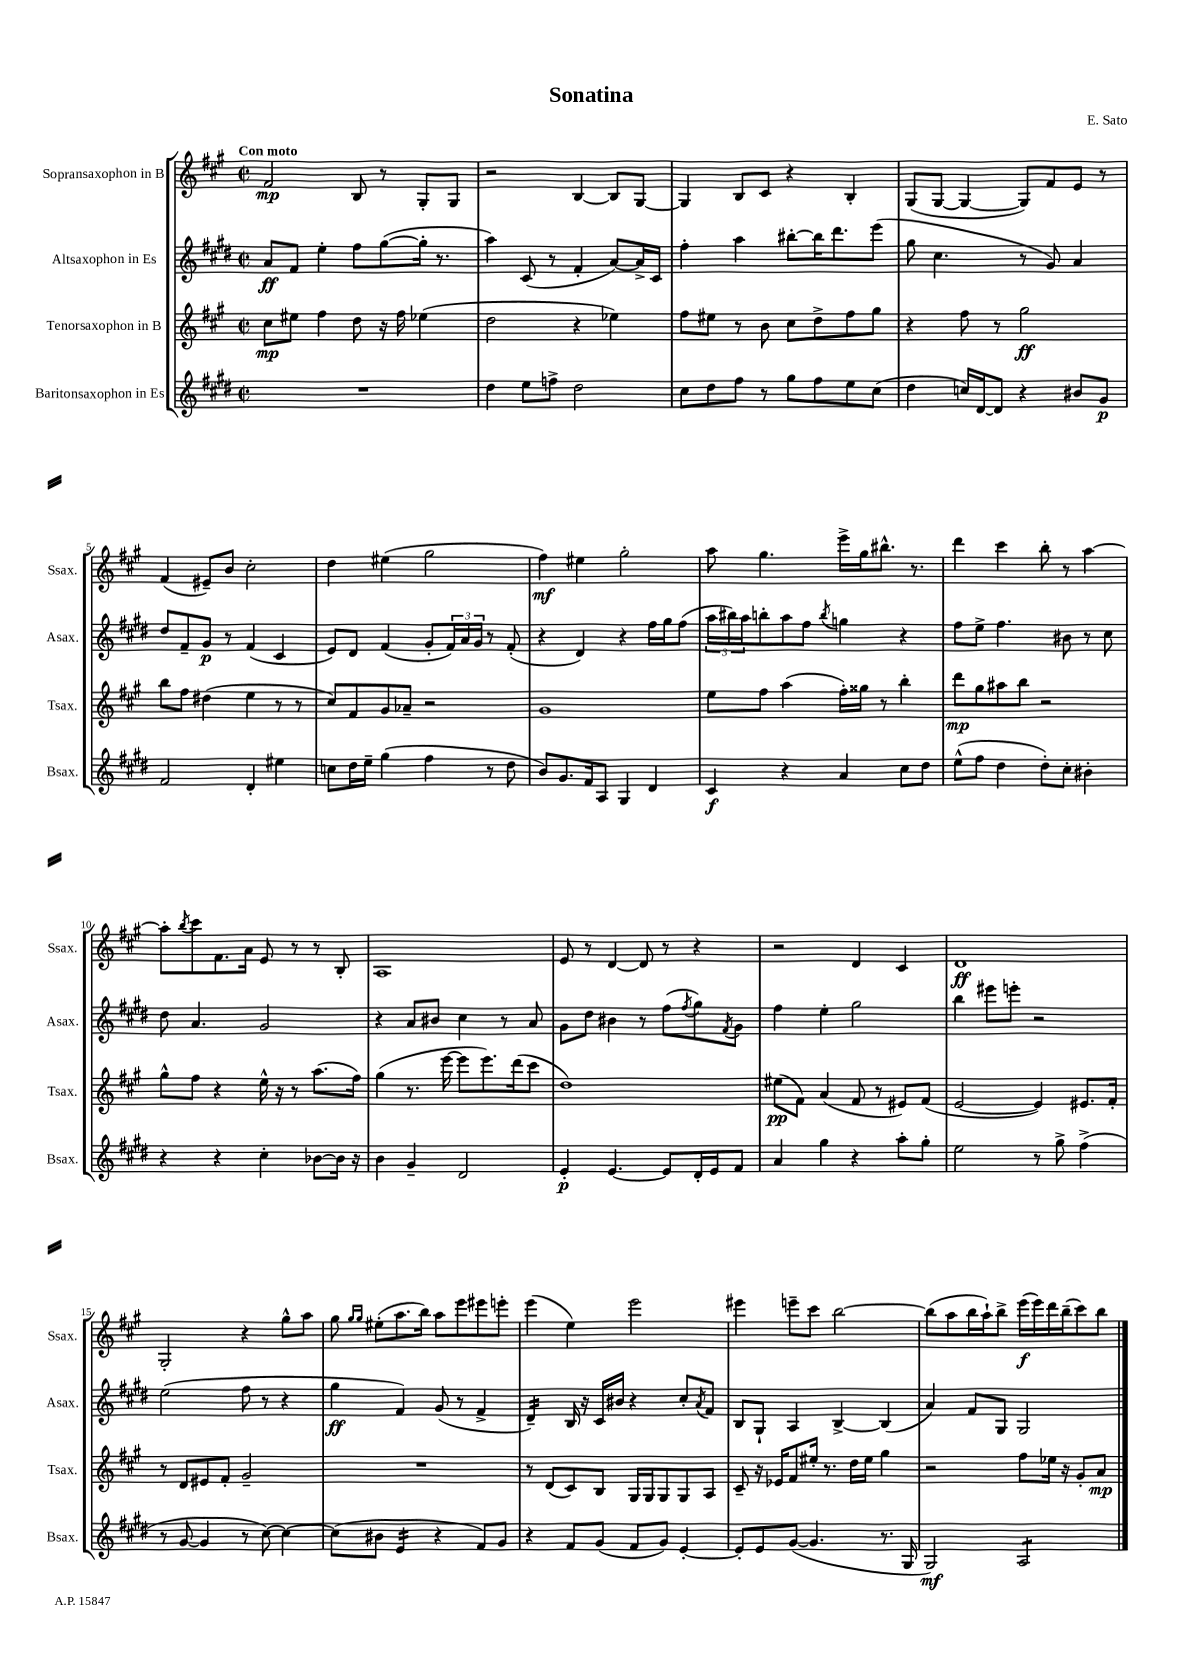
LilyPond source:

\header { title = "Sonatina" composer = "E. Sato" }
<<
\new StaffGroup <<
\new Staff = "s0" \with { instrumentName = "Sopransaxophon in B" shortInstrumentName = "Ssax." } {
    \clef treble \key a \major \defaultTimeSignature \time 2/2 \tempo "Con moto"
    fis'2\mp b8 r8 gis8-. gis8 |
    r2 b4~ b8 gis8~ |
    gis4 b8 cis'8 r4 b4-. |
    gis8( gis8~ gis4~ gis8) fis'8 e'8 r8 |
    fis'4( eis'8--) b'8 cis''2-. |
    d''4 eis''4( gis''2 |
    fis''4\mf) eis''4 gis''2-. |
    a''8 gis''4. e'''16-> gis''16 bis''8.-^ r8. |
    d'''4 cis'''4 b''8-. r8 a''4~ |
    a''8-. \acciaccatura { b''8 } cis'''8 fis'8. a'16 e'8 r8 r8 b8-. |
    a1 |
    e'8 r8 d'4~ d'8 r8 r4 |
    r2 d'4 cis'4 |
    d'1\ff |
    gis2-. r4 gis''8-^ a''8 |
    gis''8 \grace { gis''16 gis''16 } eis''8-.( a''8. b''16) a''8 e'''8 eis'''8 e'''8-. |
    e'''4( e''4) e'''2 |
    eis'''4 e'''8-- cis'''8 b''2~ |
    b''8( a''8 b''16 a''16-!) b''8-> e'''16\f( e'''16) d'''16 b''16--( cis'''8) b''8 \bar "|." |
}
\new Staff = "s1" \with { instrumentName = "Altsaxophon in Es" shortInstrumentName = "Asax." } {
    \clef treble \key e \major \defaultTimeSignature \time 2/2
    a'8\ff fis'8 e''4-. fis''8 gis''8~( gis''16-. r8. |
    a''4) cis'8( r8 fis'4-. a'8~) a'16-> cis'16 |
    fis''4-. a''4 bis''8~-. bis''16 dis'''8. e'''8( |
    gis''8 cis''4. r8 gis'8) a'4 |
    dis''8 fis'8-- gis'8\p r8 fis'4( cis'4 |
    e'8) dis'8 fis'4( gis'8-. \tuplet 3/2 { fis'16) a'16 gis'16 } r8 fis'8-.( |
    r4 dis'4) r4 fis''16 gis''16 fis''8( |
    \tuplet 3/2 { a''16 bis''16) a''16 } b''8-. a''8 fis''8 \acciaccatura { b''8 } g''4 r4 |
    fis''8 e''8-> fis''4. bis'8 r8 cis''8 |
    dis''8 a'4. gis'2 |
    r4 a'8 bis'8 cis''4 r8 a'8 |
    gis'8 dis''8 bis'4 r8 fis''8( \acciaccatura { fis''8 } gis''8) \acciaccatura { fis'8 } gis'8 |
    fis''4 e''4-. gis''2 |
    b''4 eis'''8 e'''8-. r2 |
    e''2( fis''8 r8 r4 |
    gis''4\ff fis'4) gis'8( r8 fis'4-> |
    dis'4:16--) b16 r16 cis'16 bis'16 r4 cis''8-. \acciaccatura { a'8 } fis'8 |
    b8 gis8-! a4 b4~-> b4( |
    a'4) fis'8 gis8 gis2 \bar "|." |
}
\new Staff = "s2" \with { instrumentName = "Tenorsaxophon in B" shortInstrumentName = "Tsax." } {
    \clef treble \key a \major \defaultTimeSignature \time 2/2
    cis''8\mp eis''8 fis''4 d''8 r16 fis''16 ees''4( |
    d''2 r4 ees''4) |
    fis''8 eis''8 r8 b'8 cis''8 d''8-> fis''8 gis''8 |
    r4 fis''8 r8 gis''2\ff |
    b''8 fis''8 dis''4( e''4 r8 r8 |
    cis''8) fis'8 gis'8 aes'8-- r2 |
    gis'1 |
    e''8 fis''8 a''4( fis''16-.) gisis''16 r8 b''4-. |
    d'''8\mp gis''8 ais''8 b''8 r2 |
    gis''8-^ fis''8 r4 e''16-^ r16 r8 a''8.( fis''16) |
    gis''4( r8. e'''16~ e'''8 e'''8.) d'''16( cis'''8 |
    d''1) |
    eis''8\pp( fis'8) a'4( fis'8 r8 eis'8) fis'8( |
    e'2~ e'4) eis'8. fis'16-. |
    r8 d'8 eis'8 fis'8-. gis'2-- |
    R1 |
    r8 d'8( cis'8) b8 gis16 gis16 gis8 gis8 a8 |
    cis'8-- r16 ees'16 fis'8 eis''16-. r8. d''16 eis''16 gis''4 |
    r2 fis''8 ees''16 r16 gis'8-. a'8\mp \bar "|." |
}
\new Staff = "s3" \with { instrumentName = "Baritonsaxophon in Es" shortInstrumentName = "Bsax." } {
    \clef treble \key e \major \defaultTimeSignature \time 2/2
    R1 |
    dis''4 e''8 f''8-> dis''2 |
    cis''8 dis''8 fis''8 r8 gis''8 fis''8 e''8 cis''8( |
    dis''4 c''16) dis'16~ dis'8 r4 bis'8 gis'8\p |
    fis'2 dis'4-. eis''4 |
    c''8 dis''16 e''16-- gis''4( fis''4 r8 dis''8 |
    b'8) gis'8. fis'16 a8 gis4 dis'4 |
    cis'4\f r4 a'4 cis''8 dis''8 |
    e''8-^( fis''8 dis''4 dis''8-.) cis''8-. bis'4-. |
    r4 r4 cis''4-. bes'8~ bes'16 r16 |
    b'4 gis'4-- dis'2 |
    e'4-.\p e'4.~ e'8 dis'16-. e'16 fis'8 |
    a'4 gis''4 r4 a''8-. gis''8-. |
    e''2 r8 gis''8-> fis''4->( |
    r8 gis'8~ gis'4 r8 cis''8~) cis''4~ |
    cis''8( bis'8 e'4:16 r4 fis'8) gis'8 |
    r4 fis'8 gis'8( fis'8 gis'8) e'4~-. |
    e'8-. e'8 gis'8~( gis'4. r8. gis16 |
    gis2\mf) a2:8 \bar "|." |
}
>>
>>
